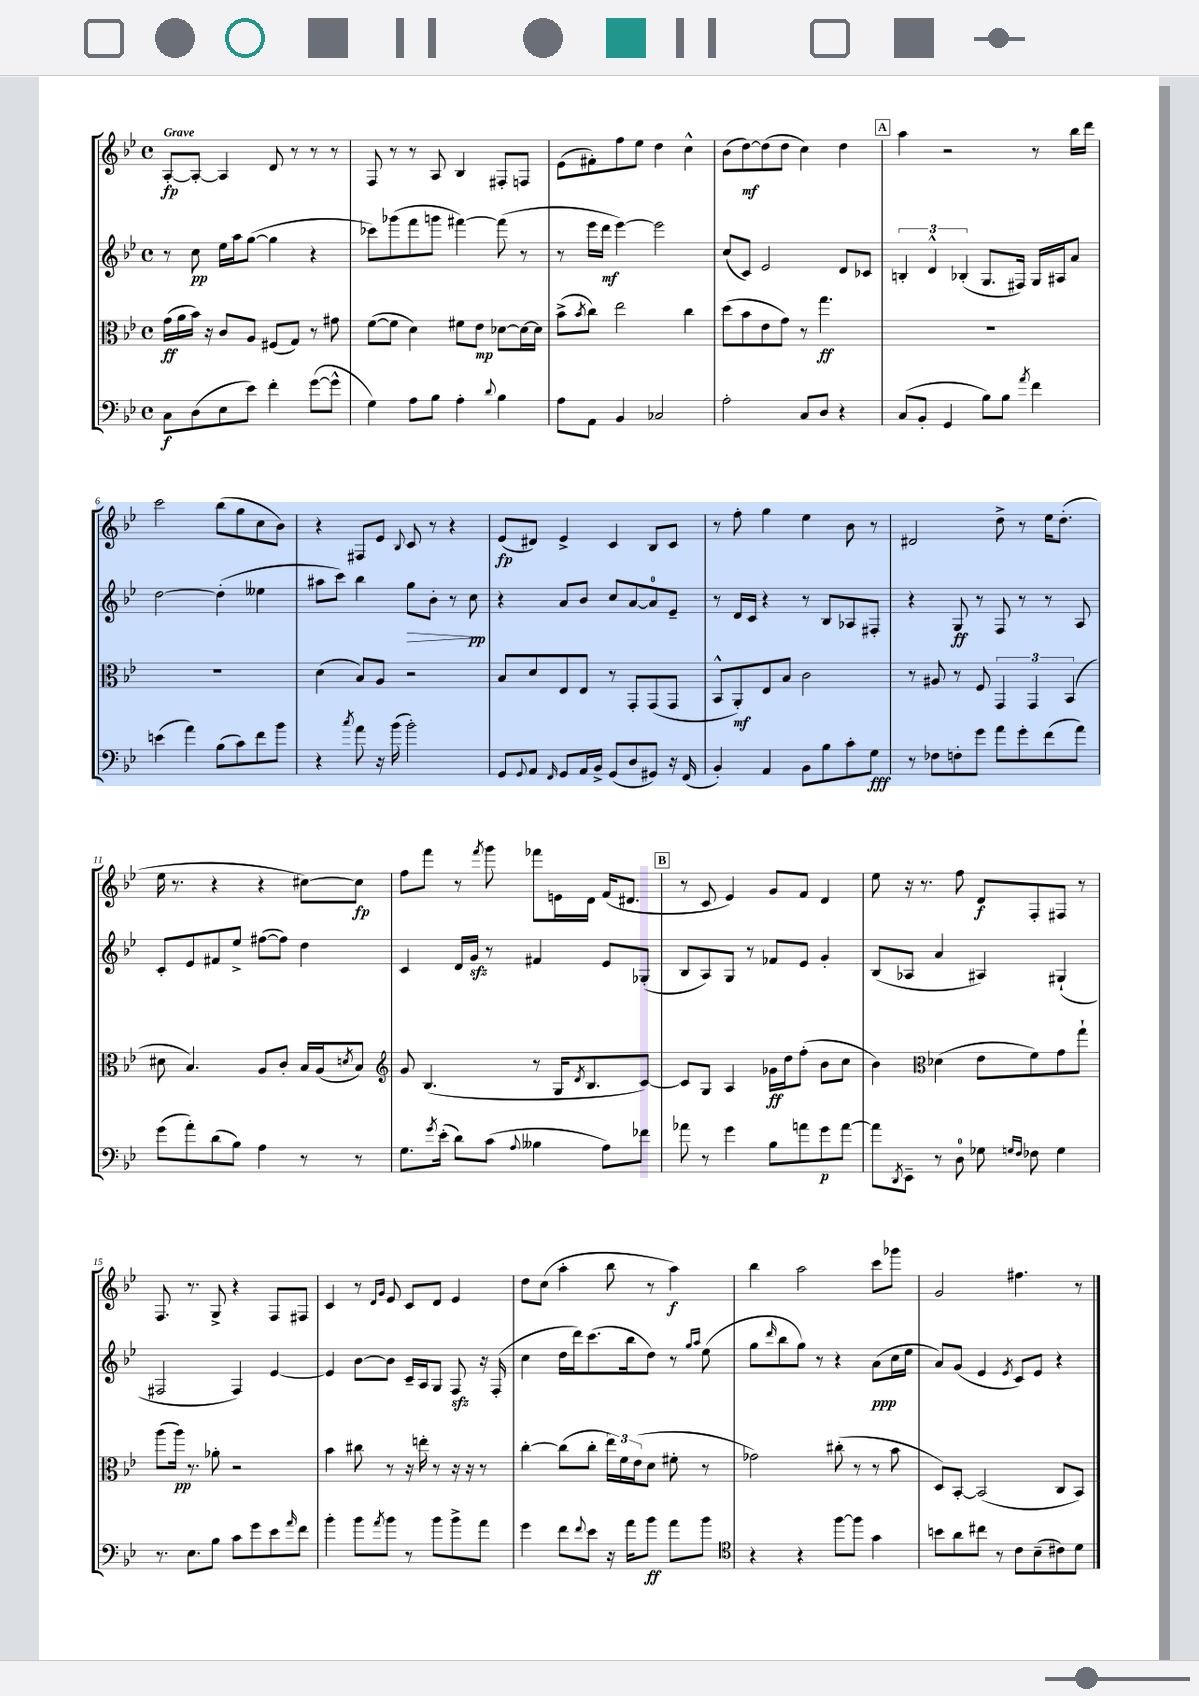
<<
\new StaffGroup <<
\new Staff = "s0" {
    \clef treble \key bes \major \defaultTimeSignature \time 4/4 \tempo "Grave"
    a8~-.\fp a8~-. a4 d'8 r8 r8 r8 |
    f8 r8 r8 a8 bes4 fis8-. f8 |
    ees'8( fis'8-.) f''8 ees''8 d''4 c''4-^ |
    bes'8( d''8~\mf) d''8( d''8 c''4) d''4 |
    \mark \markup { \box "A" } a''4 r2 r8 bes''16 d'''16 |
    c'''2 bes''8( g''8 c''8 bes'8) |
    r4 fis8 ees'8 \appoggiatura { bes8 } c'8 r8 r4 |
    ees'8\fp( dis'8) ees'4-> c'4 bes8 c'8 |
    r8 f''8-. g''4 ees''4 bes'8 r8 |
    dis'2 d''8-> r8 ees''16 d''8.-.( |
    ees''16 r8. r4 r4 cis''8~) cis''8\fp |
    f''8 f'''8 r8 \acciaccatura { f'''8 } g'''8 fes'''8 e'16 d'16 f'16( dis'8. |
    \mark \markup { \box "B" } r8 c'8 ees'4) g'8 f'8 d'4 |
    ees''8 r16 r8. f''8 d'8\f f8-. fis8 r8 |
    f8. r8. g8-> r4 f8 fis8 |
    c'4 r8 \grace { d'16 g'16 } ees'8 c'8 d'8 ees'4 |
    d''8 c''8( a''4-. bes''8 r8 a''4\f) |
    bes''4 a''2 c'''8 ges'''8 |
    g'2 fis''4. r8 \bar "|." |
}
\new Staff = "s1" {
    \clef treble \key bes \major \defaultTimeSignature \time 4/4
    r8 c''8\pp ees''16 a''16 g''8~( g''4 r4 |
    ces'''8) ges'''8( f'''8 g'''8 fis'''4~) fis'''8( r8 |
    r8 ees'''16 d'''16\mf ees'''4~) ees'''2 |
    c''8( c'8) ees'2 d'8 ces'8 |
    \mark \markup { \box "A" } \tuplet 3/2 { b4-. d'4-^ bes4-.( } g8. fis16) g16 ais16 a'8 |
    d''2~ d''4-.( eeses''4 |
    ais''8 c'''8) bes''4 g''8\> bes'8-. r8 c''8\pp\! |
    r4 a'8 bes'8 c''8 a'8~ a'8-0 ees'8-- |
    r8 d'16 c'16 r4 r8 bes8 aes8 fis8-. |
    r4 g8\ff r8 f8 r8 r8 a8 |
    c'8-. ees'8 fis'8 ees''8-> fis''8~( fis''8) d''4 |
    c'4 d'16 g'16\sfz r8 fis'4 ees'8 ges8-.( |
    \mark \markup { \box "B" } bes8 a8) g8 r8 fes'8 ees'8 g'4-. |
    bes8( aes8 a'4 ais4) gis4-!( |
    fis2 fis4) ees'4~ |
    ees'4 bes'8~ bes'8 c'16-- a16 g8 f8\sfz r16 f16-.( |
    c''4 d''16 d'''16) c'''8.( bes''16 d''8) r8 \grace { g''16 a''16 } ees''8( |
    g''8 \grace { d'''16 } bes''8 g''8) r8 r4 a'8\ppp( c''16 ees''16 |
    a'8) g'8( ees'4 \acciaccatura { ees'8 } c'8) ees'8 r4 \bar "|." |
}
\new Staff = "s2" {
    \clef alto \key bes \major \defaultTimeSignature \time 4/4
    g'16\ff( a'16 bes'16) r16 c'8 a8 fis8( g8) r8 gis'8 |
    f'8~( f'8 d'4) fis'8 ees'8\mp des'8~ des'16~ des'16 |
    bes'8->( \acciaccatura { bes'8 } c''8) ees''2 c''4 |
    d''8( bes'8 ees'8 g'8) r8 g''4.\ff |
    \mark \markup { \box "A" } R1 |
    R1 |
    d'4( bes8) a8 r2 |
    bes8 d'8 ees8 ees8 r8 g,8-. g,8( g,8 |
    bes,8-^ a,8-.\mf) ees8 bes8 c'2 |
    r8 ais8 r8 f8 \tuplet 3/2 { g,4 g,4 bes,4( } |
    dis'8 bes4.) a8 c'8-. bes16 a16( \acciaccatura { d'8 } bes8) |
    \clef treble g'8 bes4.( r8 g16 \acciaccatura { d'8 } bes8. c'8~) |
    \mark \markup { \box "B" } c'8 g8 a4 ges'16\ff d''16 f''8-.( bes'8 c''8 |
    bes'4) \clef alto des'4( ees'8 f'8) g'8 g''8-! |
    a''8( a''16\pp) r8. aes'8-. r2 |
    bes'4 cis''8 r8 r16 e''16-. r8 r16 r16 r8 |
    c''4~-. c''8( c''8-. \tuplet 3/2 { ees''16) f'16 ees'16( } d'8 fis'8-. r8 |
    ges'2) cis''8-.( r8 r8 bes'8 |
    d8) bes,8~-. bes,2( c8 bes,8) \bar "|." |
}
\new Staff = "s3" {
    \clef bass \key bes \major \defaultTimeSignature \time 4/4
    c8\f d8( ees8 ees'8) f'4-. g'8~( g'8-^ |
    g4) a8 bes8 a4-. \appoggiatura { d'8 } bes4 |
    a8 a,8 bes,4 ces2 |
    a2-. c8 d8 r4 |
    \mark \markup { \box "A" } c8( bes,8-. g,4 bes8) bes8 \acciaccatura { a'8 } f'4 |
    e'4( a'4) bes8( c'8) f'8 bes'8 |
    r4 \acciaccatura { c''8 } a'8 r16 bes'16( bes'2-.) |
    g,8 \appoggiatura { g,8 } a,8 \grace { f,16 } g,8 a,16 bes,16-> g,8( d8 gis,8) r16 f,16( |
    bes,4-.) a,4 bes,8 bes8 c'8-. g8\fff |
    r8 fes8 f8-. g'8 a'8 g'8-. f'8( a'8) |
    g'8( a'8-.) d'8( bes8) a4 r8 r8 |
    g8. \acciaccatura { g'8 } ees'16-.( d'8) c'8( \appoggiatura { a8 } beses4 a8) fes'8 |
    \mark \markup { \box "B" } aes'8 r8 g'4 bes8 a'8 g'8\p a'8~ |
    a'8 \acciaccatura { d,8 } ees,8-- r8 d8-0 ges8 \grace { g16 f16 } fes8 g4 |
    r8. ees8. bes8 c'8 g'8 ees'8 \grace { a'16 } f'8 |
    bes'4-. bes'8 \acciaccatura { a'8 } bes'8 r8 bes'8 bes'8-> a'8 |
    g'4 f'8 \appoggiatura { f'8 } ees'8 r16 a'16 bes'8\ff a'8 bes'8 |
    \clef tenor r4 r4 f''8~ f''8 g'4 |
    b'8 a'8 cis''8 r8 c'8 bes8--( cis'8) d'8 \bar "|." |
}
>>
>>
